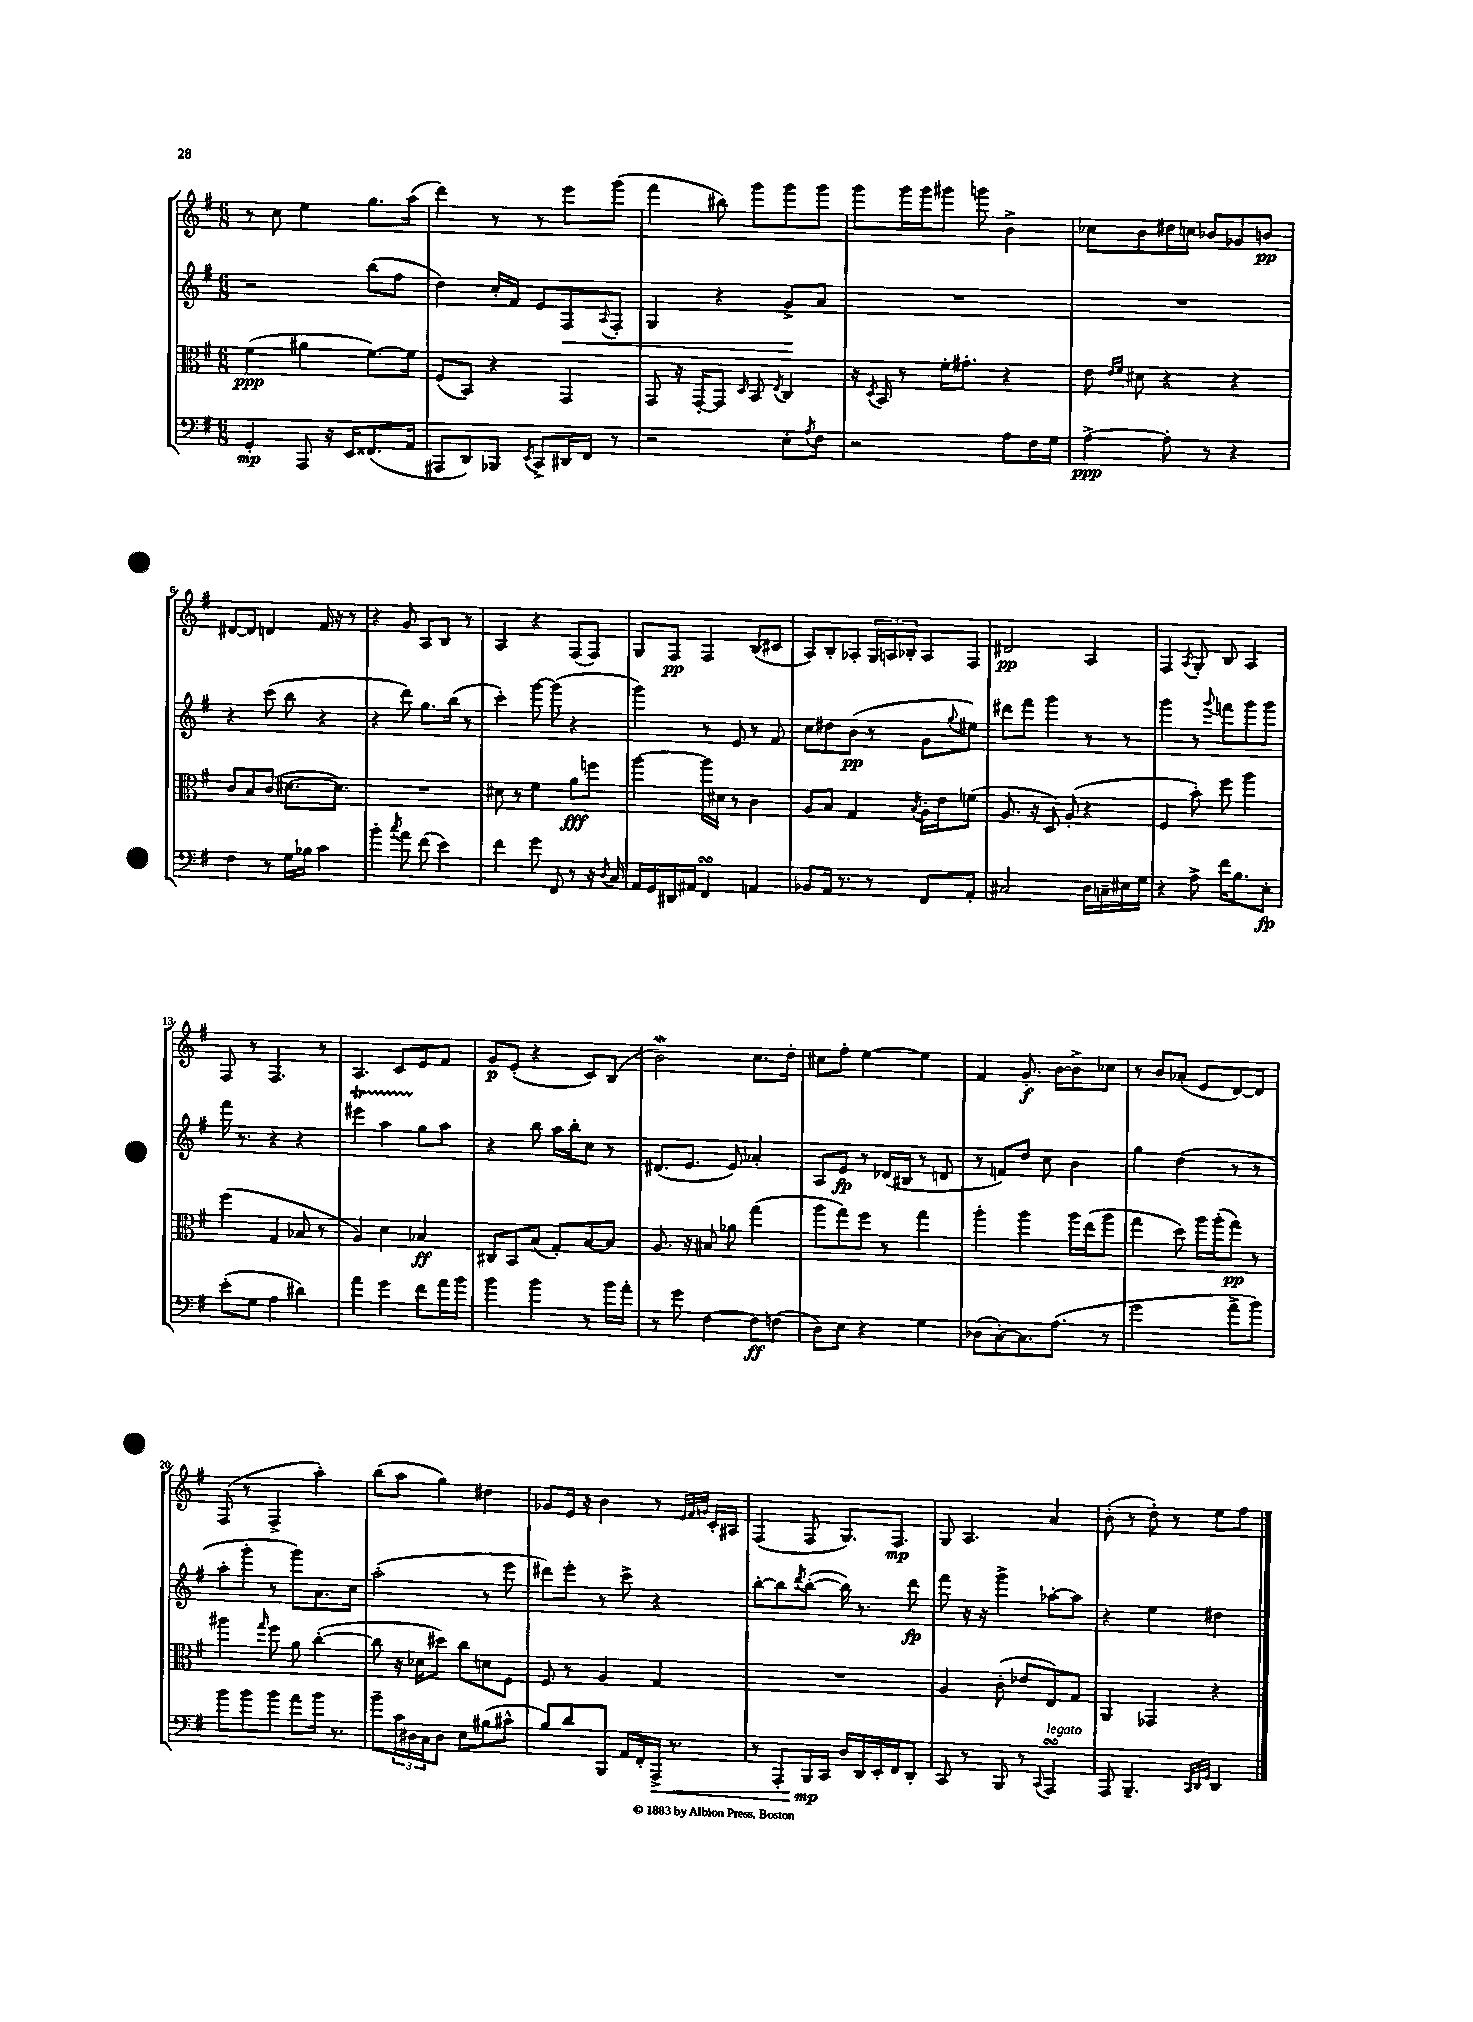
<<
\new StaffGroup <<
\new Staff = "s0" {
    \clef treble \key g \major \numericTimeSignature \time 6/8
    r8 c''8 e''4 g''8. a''16( |
    d'''4) r8 r8 e'''8 g'''8( |
    fis'''4 bis''8) g'''8 g'''8 g'''8 |
    g'''8 g'''16 g'''16 gis'''8 g'''8 b'4-> |
    ces''8 b'8 dis''16 c''16 bes'8 ges'8 b'8\pp |
    dis'8~ dis'8 d'4 fis'16 r16 r8 |
    r4 g'8 a8 b8 r8 |
    a4 r4 fis8( fis8) |
    g8 fis8\pp fis4 b8( cis'8 |
    a8) b8-. aes8-. \tuplet 3/2 { g16 a16 bes16-. } a8 fis8 |
    dis'2\pp a4 |
    fis4 \acciaccatura { a8 } g8-. b8 a4 |
    fis8 r8 fis4. r8 |
    a4. c'8 e'8 fis'8 |
    g'8\p e'8-.( r4 c'8) b8( |
    b'2\mordent) c''8. d''16-. |
    cis''8 fis''8-. e''4~ e''4 |
    fis'4 g'8.-.\f b'16~ b'8-> ces''8 |
    r8 b'8 aes'8-.( e'8 d'8~) d'8 |
    fis8( r8 fis4-> a''4-.) |
    b''8( a''8 g''4) dis''4 |
    ges'8 e'16 r16 b'4 r8 \grace { e'32 fis'32 g'32 } c'16-. ais16 |
    fis4( fis8 g8.) fis8.\mp |
    g8 a4. a'4 |
    b'8-.( r8 d''8-.) r8 e''8 fis''8 \bar "|." |
}
\new Staff = "s1" {
    \clef treble \key g \major \numericTimeSignature \time 6/8
    r2 b''8( fis''8 |
    d''4) c''16-. fis'16 e'8 fis8\< \appoggiatura { a8 } fis8-. |
    g4 r4 g'8->\! a'8 |
    R2. |
    R2. |
    r4 c'''8( b''8 r4 |
    r4 d'''8) g''8. b''16( r8 |
    c'''4-.) g'''8~ g'''8( r4 |
    g'''4) r8 e'8 r8 fis'8 |
    c''8 dis''8 b'8\pp( r8 g'8 \appoggiatura { g''8 } eis''8) |
    dis'''8 fis'''8 g'''4 r8 r8 |
    g'''4 r8 \appoggiatura { g'''8 } f'''8 g'''8 g'''8 |
    fis'''16 r8. r4 r4 |
    eis'''4\startTrillSpan a''4 g''8\stopTrillSpan a''8 |
    r4 b''8 a''16 b''16-. c''8 r8 |
    dis'8.( e'8. e'8) aes'4-. |
    a8 e'8\fp r8 des'16( bis16 r8 d'8 |
    r8 f'8) d''8 c''8 b'4 |
    g''4 d''4( r8 r8 |
    a''8-. g'''8-. r8 g'''8) a'8. c''16 |
    a''2-.( r8 e'''8 |
    dis'''8) e'''8-. r8 c'''8-> r4 |
    b''8~-. b''8 \acciaccatura { d'''8 } b''8~-.( b''16) r8. d'''8\fp |
    fis'''8 r16 r16 g'''4-> aes''8~-. aes''8 |
    r4 e''4 dis''4 \bar "|." |
}
\new Staff = "s2" {
    \clef alto \key g \major \numericTimeSignature \time 6/8
    fis'4\ppp( ais'4 fis'8.~) fis'16 |
    fis8( b,8) r4 g,4 |
    g,8 r16 g,16~-. g,8 \grace { d16 } b,8 \acciaccatura { e8 } c4 |
    r16 \acciaccatura { d8 } b,16 r8 fis'16-. gis'8.-. r4 |
    e'8 \grace { e'16 fis'16 } dis'8 r4 r4 |
    c'8 b8 c'8( dis'8.~ dis'8.) |
    R2. |
    dis'8 r8 fis'4 a'8\fff f''8 |
    a''4~ a''16 dis'16 r8 c'4 |
    a8 b8 g4 \acciaccatura { b8 } a16-. e'16 f'8( |
    a8. r16 d8) a8-.( r4 |
    fis4 b'8-.) fis''8 a''4 |
    fis''4( g4 bes8 r8 |
    a4) d'4 bes4\ff |
    cis8 b,8 b8( g8-.) b8~ b8 |
    a8. r16 bis8 aes'8 g''4( |
    a''8 g''8) fis''8 r8 g''4 |
    a''4-. a''4 a''16 e''16( a''8 |
    g''4 d''8) a''16 a''16-.( g''8\pp) r8 |
    ais''4 \grace { g''16 } fis''8 a'8 c''4~-.( |
    c''8 r16 des'16 dis''8) c''8 d'8 fis8 |
    fis8 r8 a4 g4 |
    R2. |
    a4 c'8-.( ees'8 e8) g8 |
    a,4 ges,4 r4 \bar "|." |
}
\new Staff = "s3" {
    \clef bass \key g \major \numericTimeSignature \time 6/8
    g,4-.\mp a,,8 r16 e,16 fisis,8.( a,16 |
    ais,,8 d,8) bes,,8 \acciaccatura { e,8 } c,8-> dis,16 fis,16 r8 |
    r2 e8-. \acciaccatura { a8 } fis8 |
    r2 a8 fis16 g16 |
    a4~->\ppp a8-. r8 r4 |
    fis4 r8 g16 bes16 c'4 |
    b'4-. \acciaccatura { c''8 } a'8 fis'8( e'4) |
    fis'4 g'8 fis,8 r8 r16 \acciaccatura { d8 } c16 |
    a,16 g,16 dis,16 ais,16 fis,4\turn a,4 |
    bes,8 a,16 r8. r8 fis,8 a,8-. |
    cis2 d16 c16-- eis16 g16 |
    r4 a8-> fis'16 b8. e8-.\fp |
    e'8-.( g8 a4 dis'4) |
    a'4 g'4 fis'8 a'16 b'16 |
    b'4 b'4 r8 b'16 a'16-. |
    r8 g'8 fis4~ fis8\ff f8( |
    d8) e8 r4 g4 |
    des8( c8~-.) c8. a8.( r8 |
    g'2 a'8-> b'8) |
    b'8 b'8 b'8 a'8 b'16 r8. |
    b'8-- \tuplet 3/2 { c'16 dis16 c16 } dis8 e8 bis8( cis'8-^ |
    b8) d'8 b,,8 a,16 fis,16-. a,,16->\< r8. |
    r8 a,,8-. b,,16\mp\! c,16 d16 d,16 e,16-. fis,16 d,8-. |
    c,8 r8 b,,8 r8 \appoggiatura { c,8 } a,,4\turn^\markup { \italic "legato" } |
    a,,8 b,,4.-- \grace { c,32 d,32 g,32 } d,4 \bar "|." |
}
>>
>>
